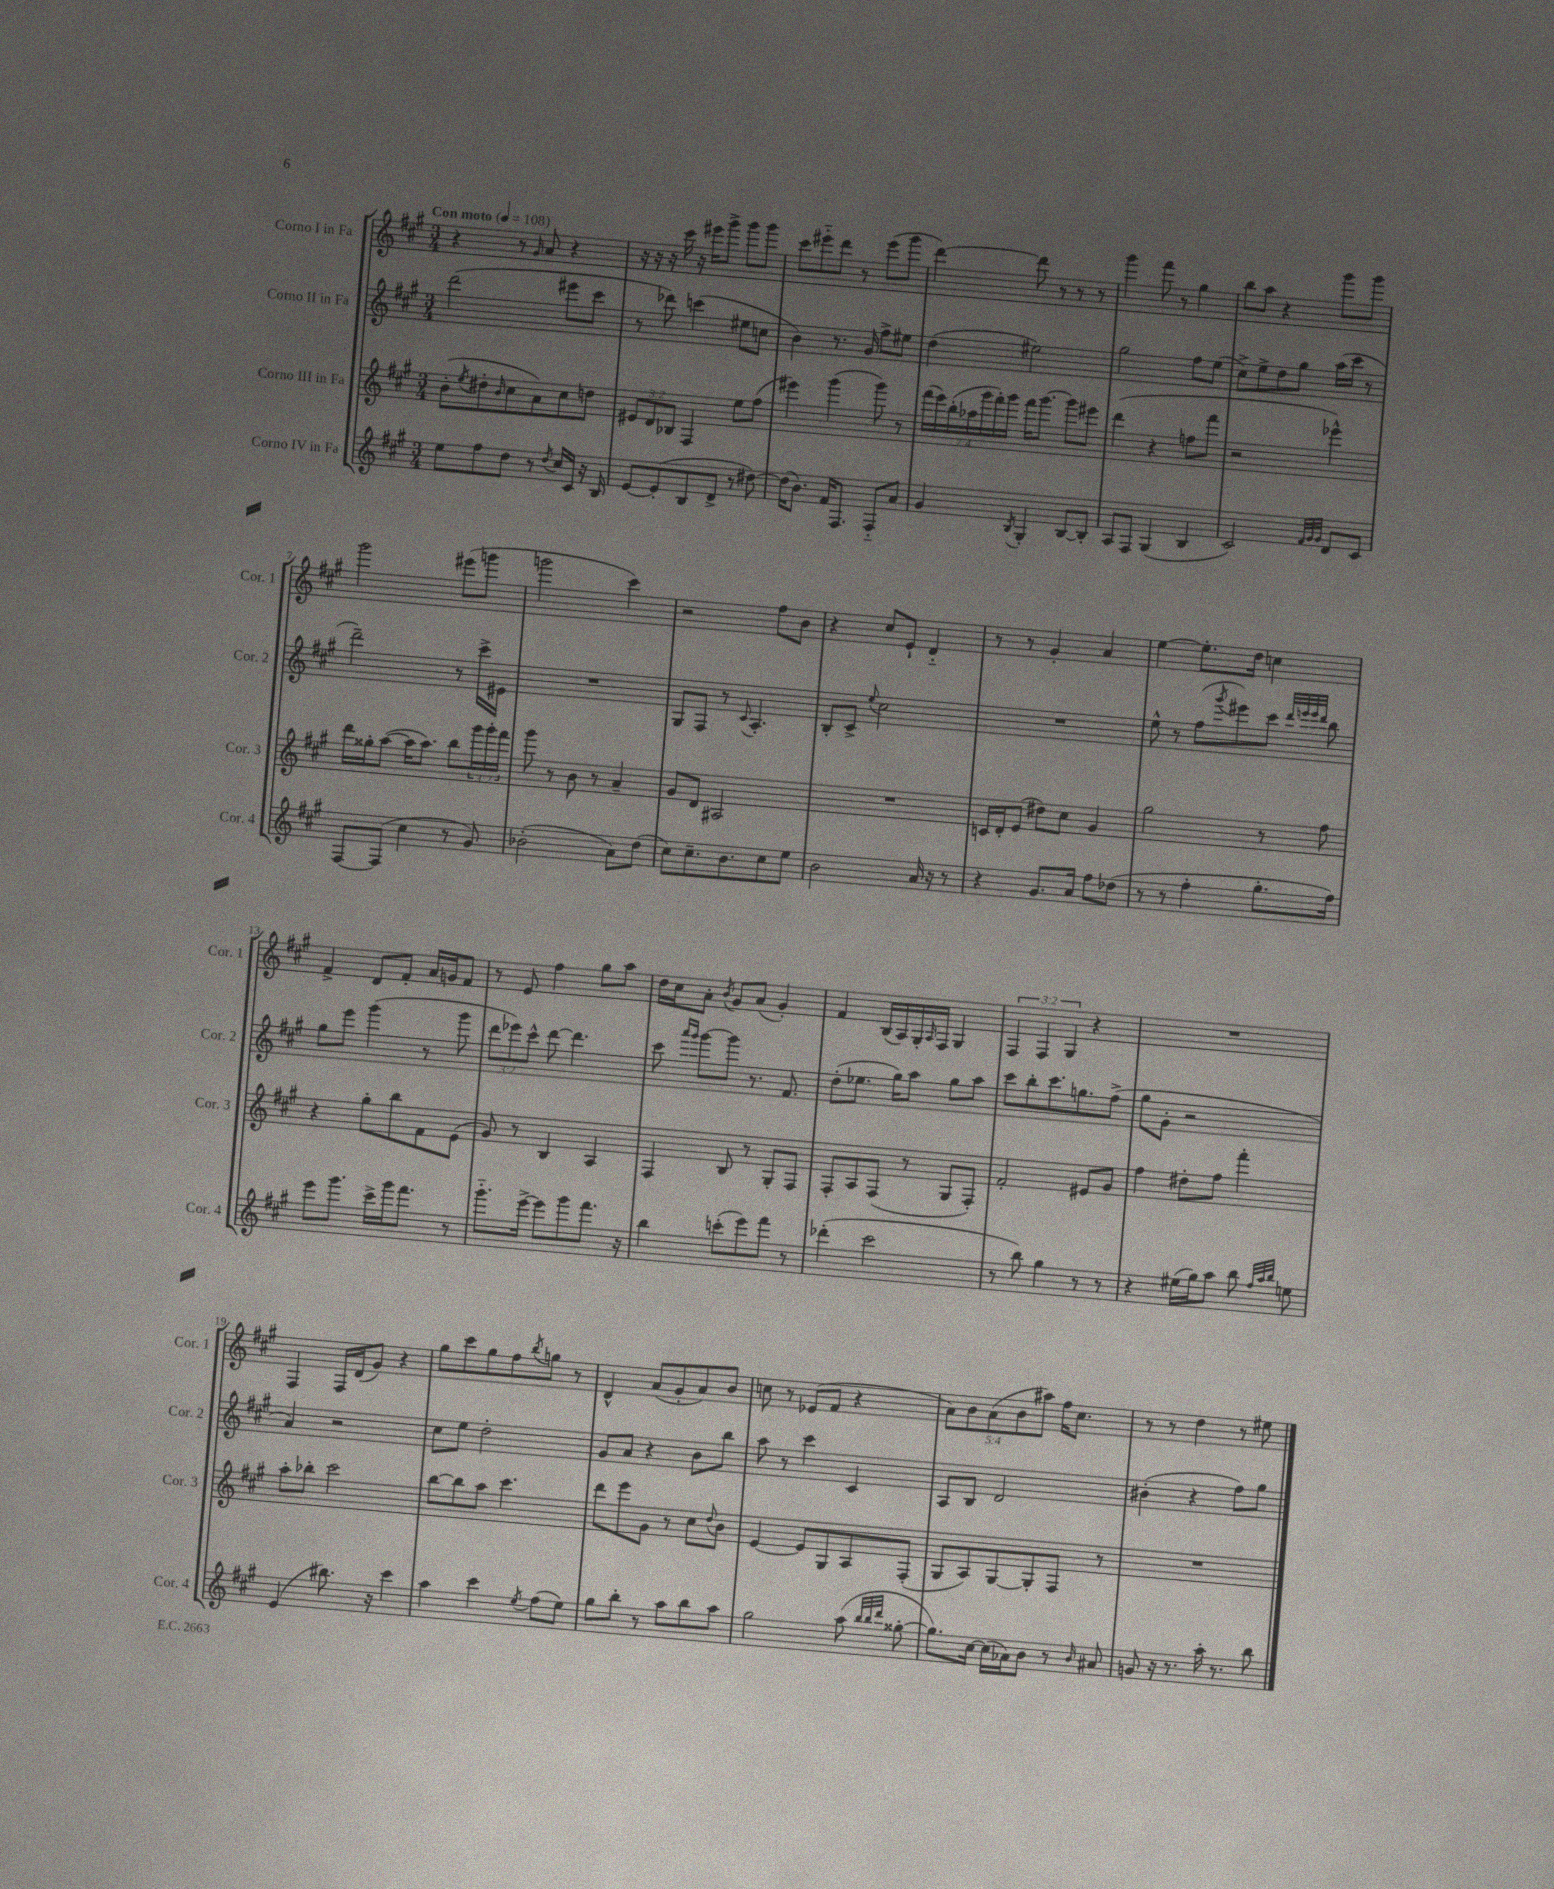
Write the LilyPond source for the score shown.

<<
\new StaffGroup <<
\new Staff = "s0" \with { instrumentName = "Corno I in Fa" shortInstrumentName = "Cor. 1" } {
    \clef treble \key a \major \numericTimeSignature \time 3/4 \override Staff.TupletNumber.text = #tuplet-number::calc-fraction-text \tempo "Con moto" 4 = 108
    r4 r8 \grace { gis'16 } a'8 r4 |
    r16 r16 r16 cis'''16 r16 eis'''16 gis'''8-> gis'''8 gis'''8 |
    cis'''8 eis'''8-_ d'''8 r8 eis'''8( gis'''8 |
    d'''4~) d'''8 r8 r8 r8 |
    gis'''4 fis'''8 r8 gis''4 |
    b''8 a''8 r4 gis'''8 gis'''8 |
    gis'''2 eis'''8( g'''8 |
    g'''2 cis'''4) |
    r2 fis''8 b'8 |
    r4 cis''8 e'8-! d'4-_ |
    r8 r8 gis'4-. a'4 |
    e''4~ e''8.-. d''16 c''4 |
    fis'4-> d'8 fis'8-. a'16 g'16 fis'8 |
    r8 e'8 fis''4 gis''8 a''8 |
    d''16 cis''16 a'8-. \acciaccatura { b'8 } gis'8 a'8( gis'4-.) |
    fis'4 b16( a16) gis16-. \grace { a16 } fis16 gis4 |
    \tuplet 3/2 { fis4 fis4 gis4 } r4 |
    R2. |
    fis4 fis16 d'16( gis'8) r4 |
    gis''8 cis'''8 gis''8 fis''8 \acciaccatura { b''8 } g''8 r8 |
    d'4-^ a'8( gis'8-. a'8) b'8 |
    c''8 r8 ees'8( fis'8 r4 |
    \tuplet 5/4 { a'8) b'8 a'8( b'8 ais''8) } fis''16 cis''8. |
    r8 r8 d''4 r8 eis''8 \bar "|." |
}
\new Staff = "s1" \with { instrumentName = "Corno II in Fa" shortInstrumentName = "Cor. 2" } {
    \clef treble \key a \major \numericTimeSignature \time 3/4 \override Staff.TupletNumber.text = #tuplet-number::calc-fraction-text
    d'''2( eis'''8 cis'''8 |
    r8 des'''8) c'''4( eis''8 c''8 |
    b'4) r8. gis'16 fis''8-> eis''8 |
    d''4( eis''2) |
    gis''2 fis''8 e''8( |
    cis''8->) e''8-> d''8 gis''8 a''16( cis'''16 r8 |
    d'''2--) r8 cis'''16-> eis'16 |
    R2. |
    gis8 fis8 r8 \appoggiatura { cis'8 } a4.-. |
    b8-. cis'8-> \appoggiatura { e''8 } cis''2 |
    R2. |
    e''8-^ r8 fis''8( \acciaccatura { gis'''8 } eis'''8) cis'''8 \grace { d'''32 e'''32 e'''32 d'''32 } b''8 |
    gis''8 e'''8 gis'''4( r8 gis'''8 |
    \tuplet 3/2 { d'''8 ees'''8) cis'''8-^ } d'''8~ d'''4. |
    cis'''8 \grace { a'''16 gis'''16 } gis'''8~ gis'''8 r8. fis'8. |
    d''8-.( ees''8. gis''16) a''8 gis''8 a''8 |
    cis'''8 b''8-. cis'''8. g''8. fis''8->( |
    gis''8 gis'8-. r2 |
    a'4) r2 |
    cis''8 e''8 d''2-. |
    gis'8 a'8 r4 b'8 b''8 |
    a''8 r8 cis'''4 cis'4 |
    a8 b8 d'2 |
    bis'4-.( r4 fis''8) gis''8 \bar "|." |
}
\new Staff = "s2" \with { instrumentName = "Corno III in Fa" shortInstrumentName = "Cor. 3" } {
    \clef treble \key a \major \numericTimeSignature \time 3/4 \override Staff.TupletNumber.text = #tuplet-number::calc-fraction-text
    b'8-.( \acciaccatura { e''8 } dis''8-. \grace { b'16 } cis''8 a'8) cis''8 d''8 |
    \tuplet 3/2 { eis'8 d'8 bes8 } fis4 e''8 fis''8( |
    eis'''4) gis'''4( gis'''8) r8 |
    \tuplet 7/4 { fis'''16( e'''16) b''16-.( aes''16 gis'''16 fis'''16-.) gis'''16 } fis'''16 gis'''8.~ gis'''8 eis'''8 |
    d'''4( r4 f''8 fis'''8 |
    r2 ees'''4-^) |
    d'''16 gisis''16-. a''8~( a''16 a''8.) b''8 \tuplet 3/2 { gis'''16 gis'''16-. fis'''16 } |
    gis'''8 r8 b'8 r8 a'4-- |
    gis'8 d'8 ais2 |
    R2. |
    c'16 d'16-. e'8( dis''8) cis''8 gis'4 |
    gis''2 r8 fis''8 |
    r4 gis''8-. b''8 fis'8 e'8( |
    gis'8) r8 b4 a4 |
    fis4 b8 r8 gis8-. fis8 |
    fis8-. a8 fis8( r8 gis8 fis8-.) |
    fis'2-. eis'8 gis'8 |
    fis''4 dis''8-. fis''8 fis'''4-. |
    a''8-. bes''8-. cis'''2 |
    b''8~ b''8 a''8 cis'''4. |
    d'''8 e'''8 gis'8 r8 cis''8 \appoggiatura { d''8 } b'8 |
    e'4~ e'8 gis8 a8 fis8-.( |
    gis8 a8) gis8~ gis8-. fis8 r8 |
    R2. \bar "|." |
}
\new Staff = "s3" \with { instrumentName = "Corno IV in Fa" shortInstrumentName = "Cor. 4" } {
    \clef treble \key a \major \numericTimeSignature \time 3/4
    e''8 fis''8 d''8 r8 \acciaccatura { d''8 } cis''16 cis'16 r16 b16 |
    e'8~ e'8-.( b8 d'8-> r8 dis''8~) |
    dis''16( b'8.) fis'16 fis8. fis8-_ a'8 |
    gis'4 \acciaccatura { b8 } gis4-. b8~ b8-. |
    a8 fis8 gis4( b4 |
    cis'2) \grace { fis'32 gis'32 gis'32 } d'8 cis'8 |
    fis8~ fis8( cis''4 r8 gis'8) |
    bes'2-.( a'8) d''8( |
    cis''8) cis''8.-- b'8. cis''8 e''8 |
    b'2 a'16 r16 r8 |
    r4 gis'8. a'16 fis''8 des''8( |
    r8 r8 fis''4-. gis''8.-. fis''16) |
    e'''8 gis'''8. cis'''16-> gis'''16 fis'''8. r8 |
    gis'''8.-_ e'''16~-> e'''8 gis'''8 fis'''8. r16 |
    b''4 c'''8-.( e'''8) fis'''8 r8 |
    des'''4-.( cis'''2 |
    r8 b''8) gis''4 r8 r8 |
    r4 eis''16( gis''16) a''8 b''8 \grace { fis''32 a''32 b''32 } e''8 |
    e'4( bis''8.) r16 cis'''4 |
    a''4 cis'''4 \acciaccatura { e''8 } fis''8( e''8) |
    gis''8 b''8-. r8 a''8 b''8 a''8 |
    gis''2 a''8( \grace { b''32 b''32 d'''32 } gisis''8~-. |
    gisis''8.) cis''16~ cis''16( aes'16) b'8 r8 \grace { b'16 } ais'8 |
    g'8 r16 r8. a''16-. r8. b''8 \bar "|." |
}
>>
>>
